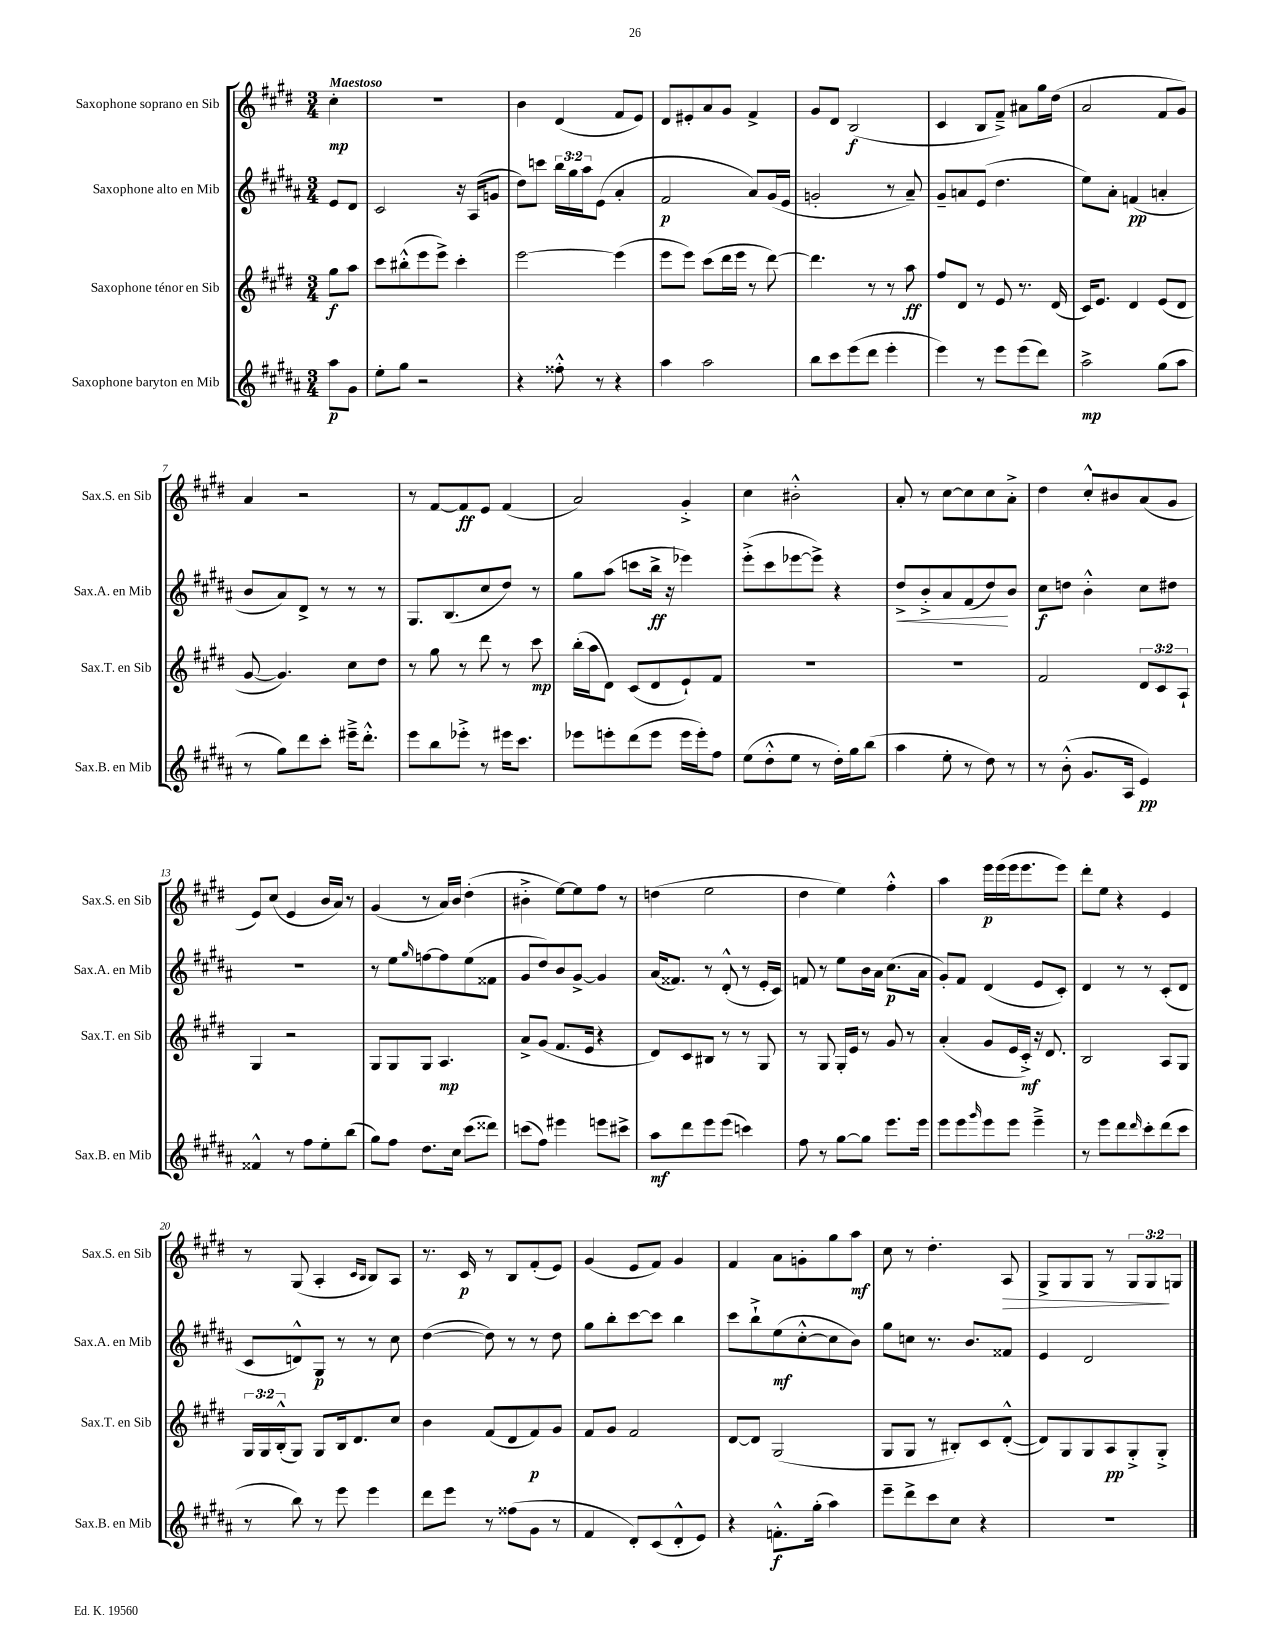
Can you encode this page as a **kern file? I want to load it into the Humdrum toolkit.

**kern	**kern	**kern	**kern
*staff4	*staff3	*staff2	*staff1
*clefG2	*clefG2	*clefG2	*clefG2
*k[f#c#g#d#a#]	*k[f#c#g#d#]	*k[f#c#g#d#a#]	*k[f#c#g#d#]
*M3/4	*M3/4	*M3/4	*M3/4
8aa#	8gg#	8e	4cc#'
8g#	8aa	8d#	.
=	=	=	=
8ee'	8ccc#	2c#	2.r
8gg#	(8bb#'^^	.	.
2r	8eee	.	.
.	8eee^)	.	.
.	4ccc#'	16r	.
.	.	(16A#	.
.	.	8g	.
=	=	=	=
4r	[2eee	8dd#)	4b
.	.	8ccc	.
8ff##'^^	.	24bb	(4d#
.	.	24gg#	.
.	.	24aa#	.
8r	.	(8e	.
4r	(4eee]	4a#'	8f#
.	.	.	8e)
=	=	=	=
4aa#	8eee	2f#	8d#
.	8eee)	.	8e#'
2aa#	(8ccc#	.	8a
.	16ddd#	.	8g#
.	16eee	.	.
.	8r	8a#)	4f#^
.	[8ddd#)	(16g#	.
.	.	16e	.
=	=	=	=
8bb	4.ddd#]	2g'	8g#
8ccc#	.	.	8d#
(8eee	.	.	(2B
8ddd#	8r	.	.
4eee'	8r	8r	.
.	8aa	8a#~)	.
=	=	=	=
4eee)	8ff#	8g#~	4c#
.	8d#	8a	.
8r	8r	(8e	8B
8eee	8e	4.dd#	8f#~^)
(8eee	8.r	.	8a#
8ddd#)	.	.	16gg#
.	(16d#	.	(16dd#
=	=	=	=
2aa#^	16c#)	8ee)	2a
.	8.e	.	.
.	.	8a#'	.
.	4d#	(4f	.
(8gg#	(8e	4a'	8f#
8aa#	8d#	.	8g#)
=	=	=	=
8r	[8g#	8b	4a
8gg#)	4.g#])	8a#)	.
8ddd#	.	8d#^	2r
8ccc#'	.	8r	.
16eee#~^	8cc#	8r	.
8.ddd#'^^	.	.	.
.	8dd#	8r	.
=	=	=	=
8eee	8r	8.G#	8r
8bb	8gg#	.	[8f#
.	.	(8.B	.
8eee-'^	8r	.	8f#]
8r	8ddd#	8cc#	8e
16eee#	8r	8dd#)	(4f#
8.ccc#	.	.	.
.	8ccc#	8r	.
=	=	=	=
8eee-	(16bb'	8gg#	2a)
.	16aa	.	.
8eee'	8d#)	(8aa#	.
(8ddd#	(8c#	8ccc	.
8eee	8d#	16bb^	.
.	.	16r	.
16eee	8e`)	4eee-)	4g#'^
16eee')	.	.	.
8ff#	8f#	.	.
=	=	=	=
(8ee	2.r	(8eee'^	4cc#
8dd#'^^	.	8ccc#	.
8ee	.	[8eee-	2b#'^^
8r	.	8eee-^])	.
16dd#')	.	4r	.
16gg#	.	.	.
(8bb	.	.	.
=	=	=	=
4aa#	2.r	8dd#^	8a'
.	.	8b'^	8r
8ee'	.	8a#	[8cc#
8r	.	(8f#	8cc#]
8dd#)	.	8dd#)	8cc#
8r	.	8b	8a'^
=	=	=	=
8r	2f#	8cc#	4dd#
(8b'^^	.	8dd	.
8.g#	.	4b'^^	8cc#'^^
.	.	.	8b#
16A#	.	.	.
4e)	12d#	8cc#	(8a
.	12c#	.	.
.	.	8dd#	8g#
.	12A`	.	.
=	=	=	=
4f##^^	4G#	2.r	8e)
.	.	.	(8cc#
8r	2r	.	4e
8ff#	.	.	.
8ee'	.	.	16b
.	.	.	16a)
(8bb	.	.	8r
=	=	=	=
8gg#)	8G#	8r	(4g#
8ff#	8G#	8ee	.
.	.	16qqgg#	.
8.dd#	8G#	[8ff	8r
.	4.A	8ff]	16a)
16cc#	.	.	16b
(8ccc#	.	(8ee	(4dd#'
8ddd##)	.	8f##	.
=	=	=	=
(8ccc	8a^	8g#	4b#'^
8ff#)	(8g#	8dd#)	.
4eee#	8.f#	8b	[8ee)
.	.	[8g#^	8ee]
.	16e	.	.
8eee	4r	4g#]	8ff#
8ccc#^	.	.	8r
=	=	=	=
8aa#	8d#)	(16a#	(4dd
.	.	8.f##)	.
8ddd#	8c#	.	.
8eee	8B#	8r	2ee
(8eee	8r	(8d#'^^	.
4ccc)	8r	8r	.
.	8G#	16e'	.
.	.	16c#)	.
=	=	=	=
8ff#	8r	8f	4dd#
8r	8G#	8r	.
[8gg#	16G#'	8ee	4ee)
.	16e	.	.
8gg#]	8r	16b	.
.	.	16a#	.
8.eee	8g#	(8.cc#	4ff#'^^
.	8r	.	.
16eee	.	16a#	.
=	=	=	=
8eee	(4a'	8g#')	4aa
8eee	.	8f#	.
16qqggg#	.	.	.
8eee	8g#	(4d#	16eee
.	.	.	(16eee
8eee	16e	.	16eee
.	16c#'^)	.	8.eee
4eee~^	16r	8e	.
.	8.d#	.	.
.	.	8c#')	8eee)
=	=	=	=
8r	2B	4d#	8ddd#'
8eee	.	.	8ee
8ddd#	.	8r	4r
16qqddd#	.	.	.
8ccc#'	.	8r	.
(8ddd#	8A	(8c#'	4e
8ccc#	8G#	8d#	.
=	=	=	=
8r	24G#	8c#	8r
.	24G#	.	.
.	(24B'^^	.	.
8bb)	8G#)	8d^^)	(8G#
8r	8G#	8G#	4A'
8eee	16B	8r	.
.	8.d#	.	.
.	.	.	16qqc#
.	.	.	16qqB
4eee	.	8r	8B)
.	8cc#	8cc#	8A
=	=	=	=
8ddd#	4b	([4dd#	8.r
8eee	.	.	.
.	.	.	16c#
8r	(8f#	8dd#])	8r
(8ff##	8d#	8r	8B
8g#	8f#)	8r	(8f#'
8r	8g#	8dd#	8e)
=	=	=	=
4f#	8f#	8gg#	(4g#
.	8g#	8bb'	.
8d#')	2f#	[8ccc#	8e
(8c#	.	8ccc#]	8f#)
8d#'^^	.	4bb	4g#
8e)	.	.	.
=	=	=	=
4r	[8d#	8ccc#	4f#
.	8d#]	8bb`^	.
8.f'^^	(2G#	(8ee	8a
.	.	[8cc#'^^	8g'
(16gg#'	.	.	.
4aa#)	.	8cc#]	8gg#
.	.	8b)	8aa
=	=	=	=
8eee~	8G#	8gg#	8cc#
8ddd#^	8G#	8cc	8r
8ccc#	8r	8.r	4.dd#'
8cc#	8B#')	.	.
.	.	8.b	.
4r	8c#	.	.
.	([8d#'^^	8f##	8A
=	=	=	=
2.r	8d#])	4e	8G#^
.	8G#	.	8G#
.	8G#	2d#	8G#
.	8A	.	8r
.	8G#'^	.	12G#
.	.	.	12G#
.	8G#'^	.	.
.	.	.	12G
==	==	==	==
*-	*-	*-	*-
